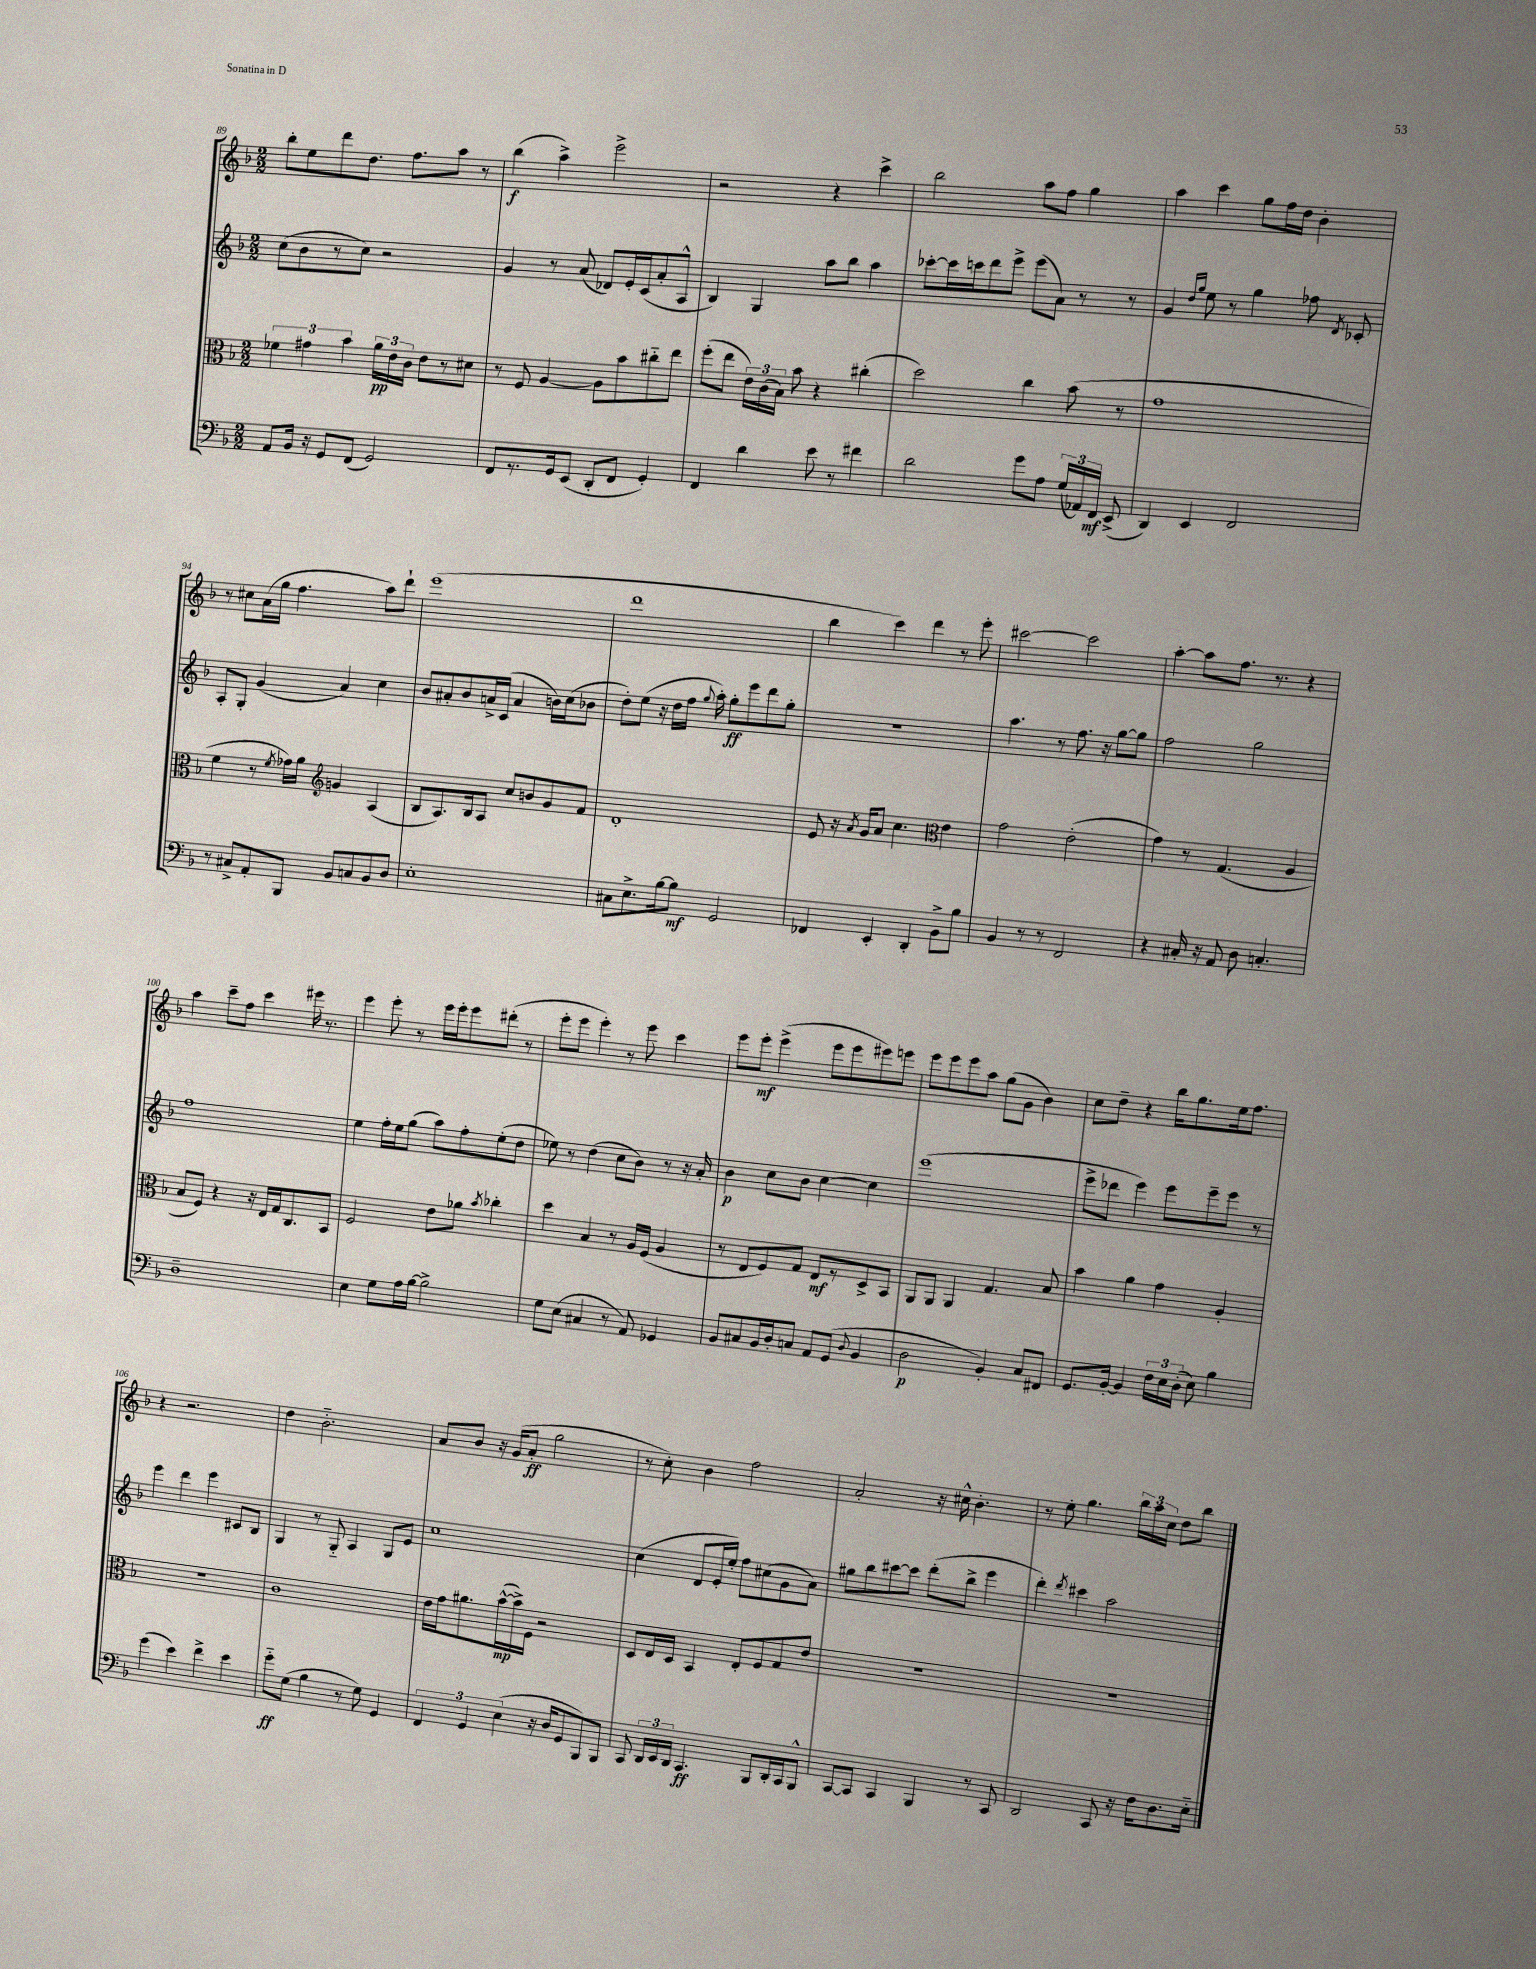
<<
\new StaffGroup <<
\new Staff = "s0" {
    \clef treble \key f \major \numericTimeSignature \time 2/2
    \autoBeamOff bes''8[-. e''8 d'''8 d''8.] f''8.[ a''8] r8 |
    bes''4\f( a''4->) e'''2-> |
    r2 r4 c'''4-> |
    bes''2 a''8[ f''8] g''4 |
    a''4 c'''4 g''8[ f''16 d''16] bes'4-. |
    r8 cis''8[ a'16( g''16] f''4. a''8[) d'''8]-! |
    e'''1( |
    d'''1 |
    bes''4 c'''4) d'''4 r8 e'''8-. |
    cis'''2~ cis'''2 |
    a''4~-. a''8[ f''8.] r8. r4 |
    a''4 c'''8[-- f''8] c'''4 eis'''16 r8. |
    e'''4 e'''8-. r8 e'''16[ e'''16-. e'''8 dis'''8]-.( r8 |
    e'''8[-. e'''8] e'''4-.) r8 e'''8 c'''4 |
    e'''8[ e'''8]-.\mf e'''4->( e'''8[ e'''8 eis'''8) e'''8] |
    e'''8[ e'''8 e'''8 a''8] g''8[( g'8] bes'4) |
    c''8[ d''8]-- r4 bes''16[ g''8. e''16 f''8.] |
    r4 r2. |
    d''4 bes'2.-_ |
    a'8[ bes'8] r16 g'16[( a'8]-.\ff g''2 |
    r8 c''8-.) bes'4 f''2 |
    a'2-. r16 cis''16-^ bes'4.-. |
    r8 e''8-. g''4. \tuplet 3/2 { bes''16[ a''16 c''16] } d''8[ bes''8] \bar "|." |
}
\new Staff = "s1" {
    \clef treble \key f \major \numericTimeSignature \time 2/2
    \autoBeamOff c''8[( bes'8 r8 c''8]) r2 |
    g'4 r8 a'8( des'8[) e'16-. c'16( a'8-. a8]-^ |
    bes4) g4 a''8[ bes''8] a''4 |
    ces'''8[~-. ces'''16 c'''16 d'''8 e'''8]-> e'''8[( a'8]) r8 r8 |
    g'4 \grace { d''16[ g''16] } e''8 r8 g''4 fes''8 \acciaccatura { d'8 } ces'8-. |
    a8[-. g8]-. g'4( a'4) c''4 |
    bes'8[ ais'8-. bes'8 a'16-> c'16]( a'4 b'16[) c''16( bes'8] |
    d''8[-.) e''8]( r16 d''16[ f''16] \appoggiatura { g''8 } a''16-.) g''8[-.\ff e'''8 d'''8 g''8]-. |
    R1 |
    a''4. r8 f''8. r16 g''8[~ g''8] |
    f''2 g''2 |
    f''1 |
    e''4 f''16[-. e''16 g''8]( a''8[) f''8-. e''8-.( d''8] |
    ees''8) r8 d''4( c''8[ bes'8]) r8 r16 a'16-. |
    bes'4\p c''8[ bes'8] c''4~ c''4 |
    e'''1( |
    e'''8[-> des'''8] e'''4) e'''8[ e'''8-- e'''8] r8 |
    e'''4 d'''4 e'''4 cis'8[ bes8] |
    g4 r8 g8-_ a4 g8[ e'8] |
    c''1 |
    c''4( d'8[ e'16-. e''16]-.) f''8[ cis''8( g'8 a'8]) |
    gis''8[ bes''8 cis'''8~ cis'''8] d'''8[-.( bes''8]-> e'''4 |
    d'''4-.) \acciaccatura { d'''8 } cis'''4 a''2 \bar "|." |
}
\new Staff = "s2" {
    \clef alto \key f \major \numericTimeSignature \time 2/2
    \autoBeamOff \tuplet 3/2 { fes'4 gis'4 bes'4 } \tuplet 3/2 { a'16[\pp e'16 c'16] } e'8[ r8 dis'8] |
    r8 f8 a4~ a8[ bes'8 cis''8-_ e''8] |
    f''8[-.( e''8] \tuplet 3/2 { e'16[) c'16( bes16]) } bes'8 r4 cis''4-.( |
    d''2) c''4 bes'8( r8 |
    g'1 |
    f'4 r8 \acciaccatura { f'8 } ges'16[) a'16] \clef treble g'4 a4( |
    bes8[ a8.) bes16 a8] c''8[ b'8 g'8 f'8] |
    d'1-. |
    e'8 r16 \acciaccatura { a'8 } g'16[ a'8] c''4. \clef alto e'4 |
    g'2 e'2-.( |
    g'4) r8 g4.( a4 |
    bes8[ f8]) r4 r16 e16[ g16 c8. bes,8] |
    f2 e'8[ aes'8] \acciaccatura { bes'8 } ces''4-. |
    d''4 bes4 r8 a16[ f16]( a4 |
    r8 e8[ f8) g8] e8[\mf r8 d8-> bes,8] |
    a,8[ a,8] a,4 g4. bes8 |
    bes'4 a'4 g'4 a4-. |
    R1 |
    c'1 |
    e'16[ g'16 ais'8. bes'16~-^\mp( bes'16->) f16] r2 |
    d8[ e16 d16] bes,4 e8[-. f8 g8 e'8] |
    R1 |
    R1 \bar "|." |
}
\new Staff = "s3" {
    \clef bass \key f \major \numericTimeSignature \time 2/2
    \autoBeamOff a,8[ bes,16] r16 g,8[ f,8]( g,2) |
    f,8[ r8. g,16 e,8]( d,8[-. f,8] g,4-.) |
    f,4 d'4 e'8 r8 fis'4 |
    d'2 g'8[ a8] \tuplet 3/2 { g16[( aes,16) f,16]\mf } e,8->( |
    d,4) e,4 f,2 |
    r8 cis8[-> a,8-. bes,,8] bes,8[ c8 bes,8 d8] |
    e1-. |
    cis8[ e8.-> bes16~ bes8]\mf g,2 |
    fes,4 e,4-. d,4-. bes,8[-> bes8] |
    bes,4 r8 r8 f,2 |
    r4 cis16-. r16 a,8 d8 c4.-. |
    d1-- |
    e4 g8[ a16 bes16]~ bes2-> |
    g8[ e8]( cis4 r8 a,8) ges,4 |
    bes,8[ cis8 bes,16 d16-. c8] a,8[ g,8]( \appoggiatura { d8 } bes,4 |
    d2\p bes,4-.) c8[ fis,8] |
    g,8.[ bes,16]~-. bes,4 \tuplet 3/2 { f16[ e16 d16]-.( } e8) bes4 |
    g'4( e'4) f'4-> e'4 |
    g'8[-_\ff g8]( bes4 r8 g8) g,4 |
    \tuplet 3/2 { f,4 g,4 e4( } r16 d16[ g,8 bes,,8) bes,,8] |
    c,8 \tuplet 3/2 { d,16[ e,16 d,16] } c,4.\ff bes,,8[ d,16-. c,16 bes,,8]-^ |
    c,8[~ c,8] c,4 bes,,4 r8 c,8 |
    d,2 c,8 r16 f16[ d8. e16]-_ \bar "|." |
}
>>
>>
\layout { \context { \Score currentBarNumber = #89 } }
